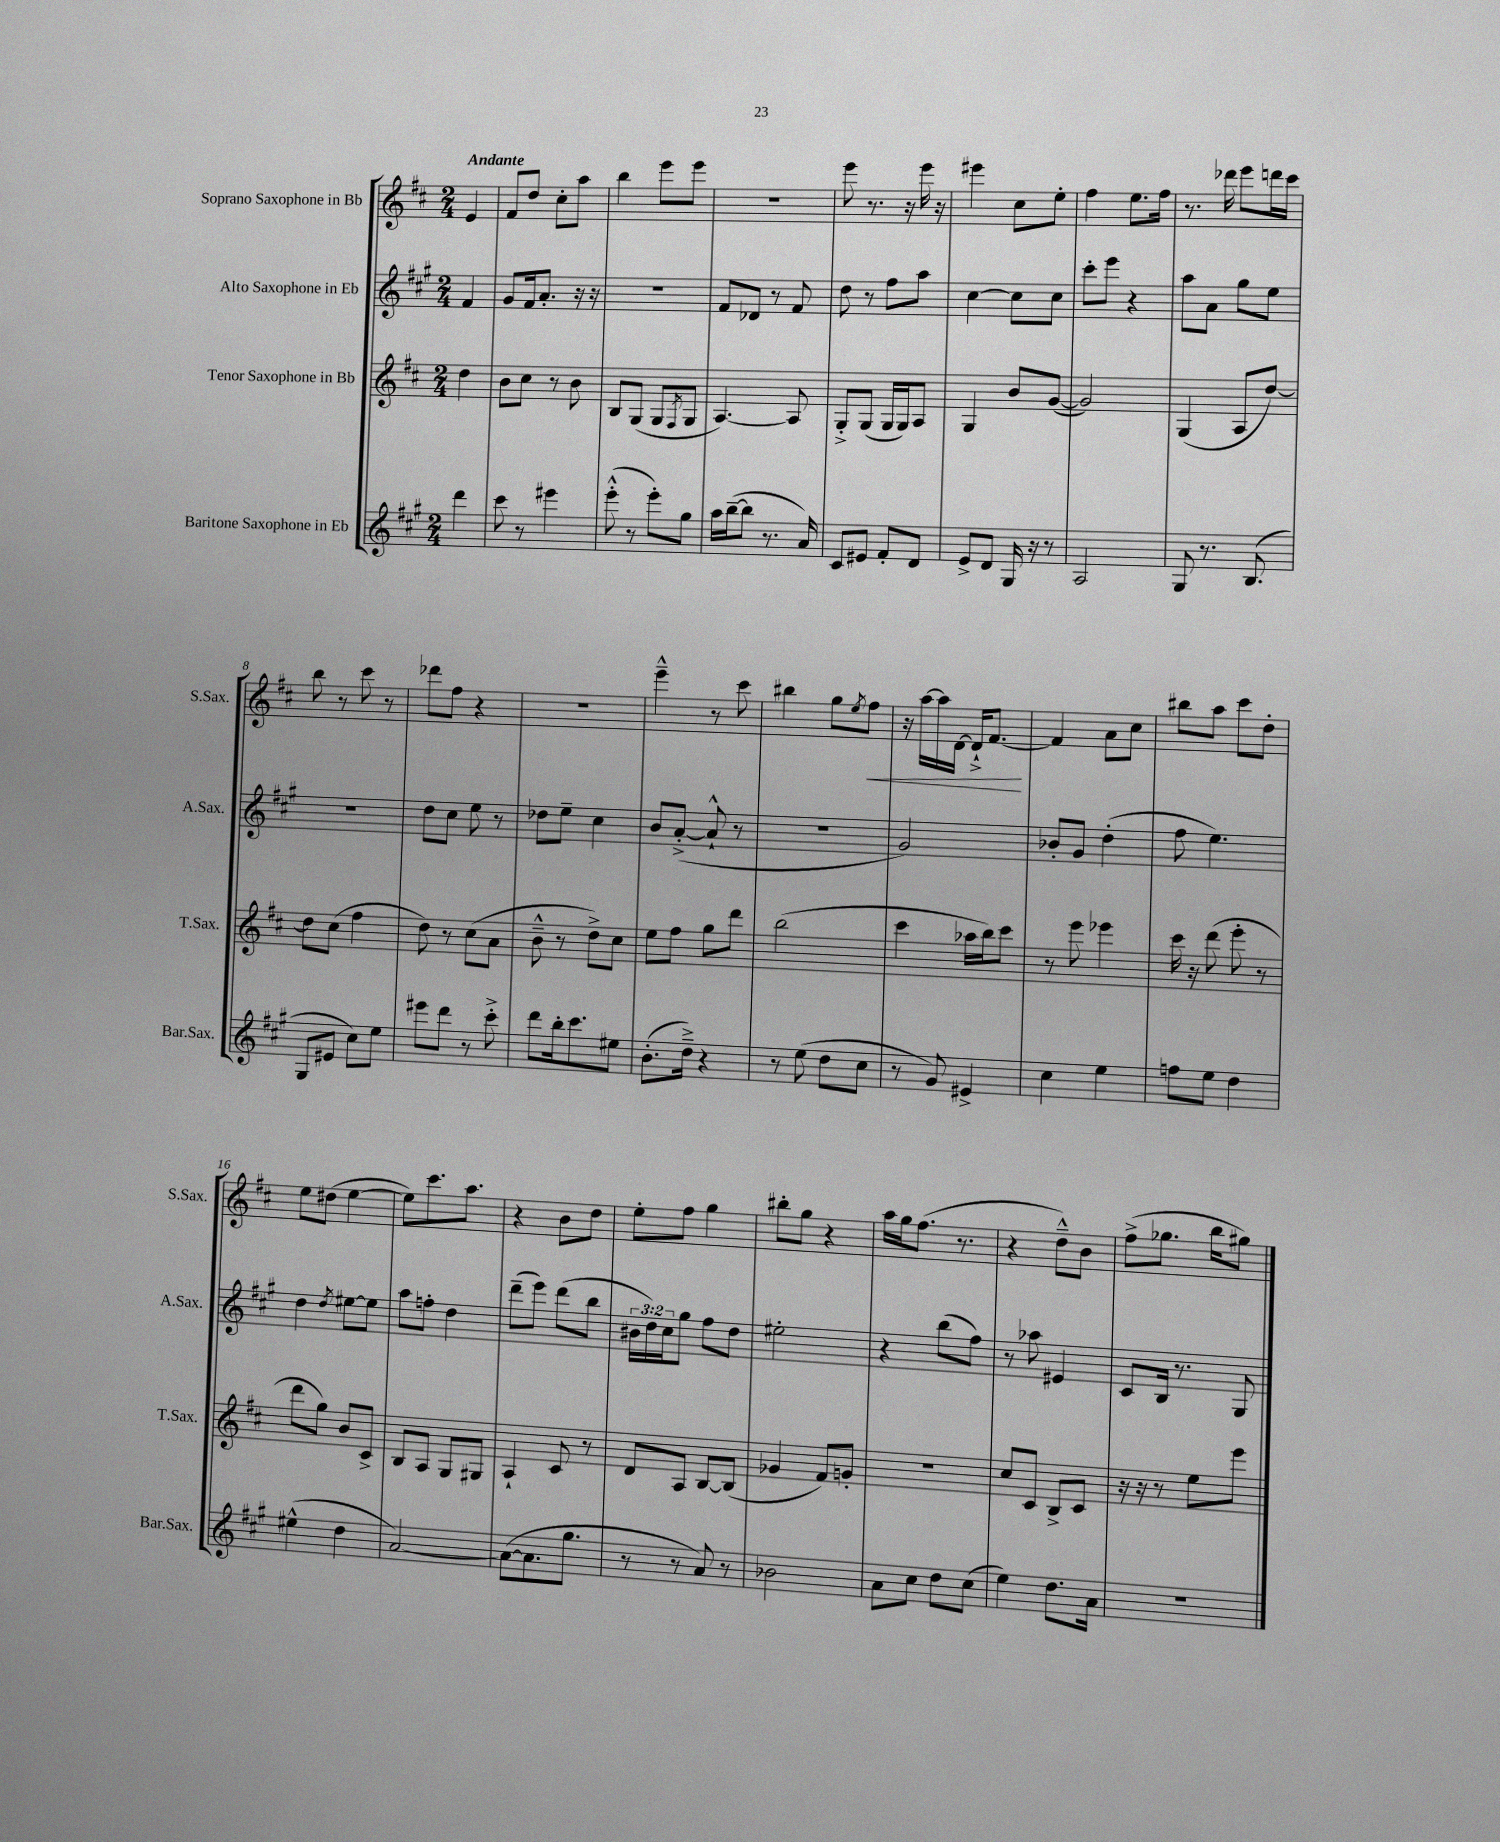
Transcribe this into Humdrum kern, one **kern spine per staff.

**kern	**kern	**kern	**kern	**dynam
*part4	*part3	*part2	*part1	*part1
*staff4	*staff3	*staff2	*staff1	*staff1
*I"Baritone Saxophone in Eb	*I"Tenor Saxophone in Bb	*I"Alto Saxophone in Eb	*I"Soprano Saxophone in Bb	*
*I'Bar.Sax.	*I'T.Sax.	*I'A.Sax.	*I'S.Sax.	*
*clefG2	*clefG2	*clefG2	*clefG2	*
*k[f#c#g#]	*k[f#c#]	*k[f#c#g#]	*k[f#c#]	*
*M2/4	*M2/4	*M2/4	*M2/4	*
=	=	=	=	=
!	!	!	!LO:TX:a:B:t=Andante	!
4ddd\	4dd\	4f#/	4e/	.
=1	=1	=1	=1	=1
8ccc#\	8b\L	8g#/L	8f#/L	.
8r	8cc#\J	16f#/k	8dd/J	.
.	.	8.a'/J	.	.
4eee#X\	8r	.	8cc#'\L	.
.	8b\	16r	8aa\J	.
.	.	16r	.	.
=2	=2	=2	=2	=2
(8eee'^^\	8B/L	2r	4bb\	.
8r	(8G/J	.	.	.
8eee'\L)	8G/L	.	8eee\L	.
.	8qF#/	.	.	.
8gg#\J	8G/J	.	8eee\J	.
=3	=3	=3	=3	=3
16aa\LL	[4.A/)	8f#/L	2r	.
([16bb~\J	.	.	.	.
8bb\J]	.	8d-X/J	.	.
8.r	.	8r	.	.
.	8A/]	8f#/	.	.
16a/)	.	.	.	.
=4	=4	=4	=4	=4
8c#/L	8G'^/L	8dd\	8eee\	.
8e#X/J	(8G/J	8r	8.r	.
8f#'/L	16G/LL	8ff#\L	.	.
.	16G/J)	.	16r	.
8d/J	8A/J	8aa\J	16eee\	.
.	.	.	16r	.
=5	=5	=5	=5	=5
8e^/L	4G/	[4cc#\	4eee#X\	.
8d/J	.	.	.	.
16G#/	8b/L	8cc#\L]	8cc#\L	.
16r	.	.	.	.
8r	([8g/J	8cc#\J	8ee'\J	.
=6	=6	=6	=6	=6
2A/	2g/])	8ccc#'\L	4ff#\	.
.	.	8eee\J	.	.
.	.	4r	8.ee\L	.
.	.	.	16ff#\Jk	.
=7	=7	=7	=7	=7
8G#/	(4G/	8aa\L	8.r	.
8.r	.	8a\J	.	.
.	.	.	16ddd-X\	.
.	8A/L	8gg#\L	8eee\L	.
(8.B/	.	.	.	.
.	[8dd/J)	8ee\J	16dddn\L	.
.	.	.	16ccc#\JJ	.
!!LO:LB:g=z
=8	=8	=8	=8	=8
8G#/L	8dd\L]	2r	8bb\	.
8e#X/J	(8cc#\J	.	8r	.
8cc#\L)	4ff#\	.	8ccc#\	.
8ee\J	.	.	8r	.
=9	=9	=9	=9	=9
8eee#X\L	8dd\)	8dd\L	8ddd-X\L	.
8ddd\J	8r	8cc#\J	8ff#\J	.
8r	(8cc#\L	8ee\	4r	.
8ccc#'^\	8a\J	8r	.	.
=10	=10	=10	=10	=10
8ddd\L	8b~^^\	8dd-X\L	2r	.
16bb'\k	8r	8ee~\J	.	.
8.ccc#\	.	.	.	.
.	8dd^\L)	4cc#\	.	.
8ee#X\J	8cc#\J	.	.	.
=11	=11	=11	=11	=11
(8.b'\L	8ee\L	8b/L	4eee~^^\	.
.	8ff#\J	([8a'^/J	.	.
16dd~^\Jk)	.	.	.	.
4r	8gg\L	8a`^^/]	8r	.
.	8ddd\J	8r	8ccc#\	.
=12	=12	=12	=12	=12
8r	(2bb\	2r	4bb#X\	.
(8ee\	.	.	.	.
8dd\L	.	.	8gg\L	.
.	.	.	8qee/	.
!	!	!	!	!LO:HP:b
8cc#\J	.	.	8ff#\J	<
=13	=13	=13	=13	=13
8r	4ccc#\	2g#/)	16r	.
.	.	.	[16aa\LL	.
8g#/)	.	.	16aa\]	.
.	.	.	[16d\JJ	.
4e#X^/	16aa-X\LL	.	16d`^/KL]	.
.	16bb\J)	.	[8.f#/J	.
.	8ccc#\J	.	.	.
.	.	.	.	[
=14	=14	=14	=14	=14
4cc#\	8r	8b-X'/L	4f#/]	.
.	8eee\	8g#/J	.	.
4ee\	4eee-X\	(4dd'\	8a\L	.
.	.	.	8cc#\J	.
=15	=15	=15	=15	=15
8ffn\L	16ccc#\	8ff#\	8bb#X\L	.
.	16r	.	.	.
8ee\J	(8ddd\	4.ee\)	8aa\J	.
4dd\	8eee'\	.	8ccc#\L	.
.	8r	.	8dd'\J	.
!!LO:LB:g=z
=16	=16	=16	=16	=16
(4ee#X^^\	8ddd\L	4dd\	8ee\L	.
.	8gg\J)	.	(8dd#X\J	.
.	.	8qdd/	.	.
4dd\	8b/L	[8ee#X\L	[4ee\	.
.	8c#^/J	8ee#\J]	.	.
=17	=17	=17	=17	=17
[2a/)	8B/L	8aa\L	8ee\L])	.
.	8A/J	8ffn'\J	8.ccc#\	.
.	8G/L	4dd\	.	.
.	.	.	8.aa\J	.
.	8G#X/J	.	.	.
=18	=18	=18	=18	=18
(8a\L_	4A`/	(8ddd~\L	4r	.
8.a\]	.	8eee\J)	.	.
.	8c#/	(8ddd\L	8b\L	.
8.gg#\J	.	.	.	.
.	8r	8bb\J	8dd\J	.
=19	=19	=19	=19	=19
8r	8d/L	24b#X\LL	8ee'\L	.
.	.	24dd\)	.	.
.	.	24cc#\J	.	.
8r	8A/J	8gg#\J	8ff#\J	.
8a/)	[8B/L	8ff#\L	4gg\	.
8r	(8B/J]	8dd\J	.	.
=20	=20	=20	=20	=20
2b-X\	4g-X/	2ee#X'\	8bb#X'\L	.
.	.	.	8gg\J	.
.	8f#/L)	.	4r	.
.	8gn'/J	.	.	.
=21	=21	=21	=21	=21
8a\L	2r	4r	16aa\LL	.
.	.	.	16gg\J	.
8cc#\J	.	.	(8.ff#\J	.
8dd\L	.	(8bb\L	.	.
.	.	.	8.r	.
(8cc#\J	.	8ff#\J)	.	.
=22	=22	=22	=22	=22
4ee\)	8cc#/L	8r	4r	.
.	8c#/J	8aa-X\	.	.
8.dd\L	8B^/L	4e#X/	8dd~^^\L)	.
.	8c#/J	.	8b\J	.
16a\Jk	.	.	.	.
=23	=23	=23	=23	=23
2r	16r	8c#/L	(8ff#^\L	.
.	16r	.	.	.
.	8r	16B/Jk	8.gg-X\J	.
.	.	8.r	.	.
.	8ee\L	.	.	.
.	.	.	16bb\KL	.
.	8eee\J	8G#/	8gg#X\J)	.
==	==	==	==	==
*-	*-	*-	*-	*-
